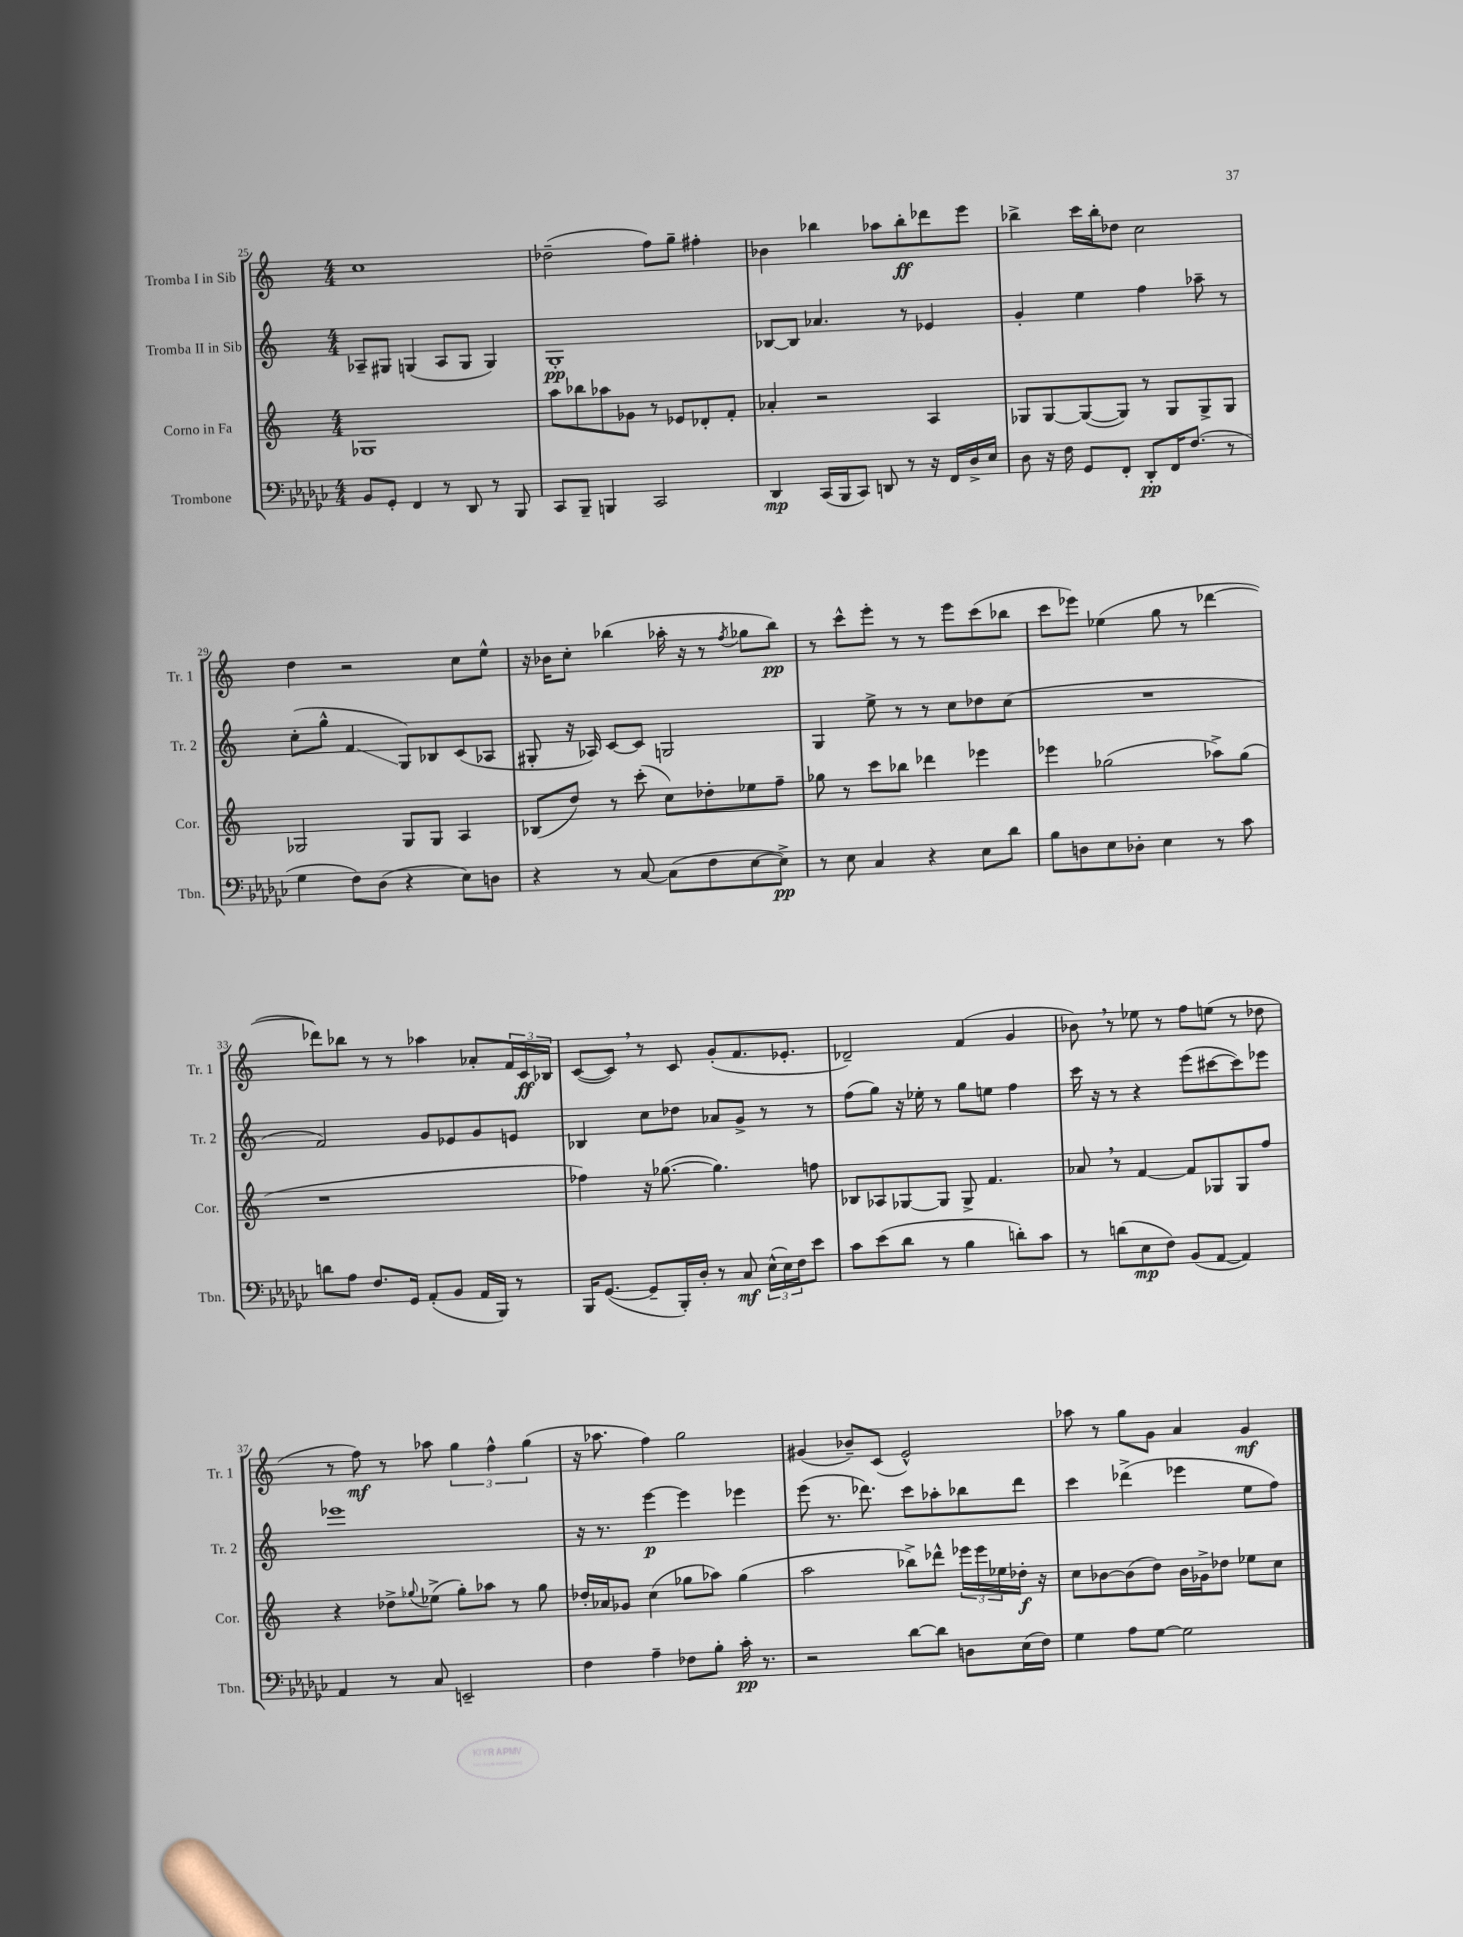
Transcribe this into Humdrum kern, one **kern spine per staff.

**kern	**kern	**kern	**kern
*staff4	*staff3	*staff2	*staff1
*clefF4	*clefG2	*clefG2	*clefG2
*k[b-e-a-d-g-c-]	*k[]	*k[]	*k[]
*M4/4	*M4/4	*M4/4	*M4/4
8BB-	1G-	8A-~	1cc
8GG-'	.	8G#	.
4FF	.	(4G	.
8r	.	8A-	.
8DD-	.	8G	.
8r	.	4G)	.
8BBB-	.	.	.
=	=	=	=
8CC-	8aa	1G'	(2dd-~
8BBB-~	8bb-	.	.
4BBB	8aa-	.	.
.	8g-	.	.
2CC-	8r	.	8ff)
.	8e-	.	8gg~
.	8d-'	.	4ff#'
.	8f'	.	.
=	=	=	=
4DD-	4a-'	[8B-	4b-
.	.	8B-]	.
(16CC-	2r	4.a-	4bb-
16BBB-	.	.	.
8CC-)	.	.	.
8DD	.	.	8aa-
8r	.	8r	8bb-'
16r	4A	4e-	8ddd-
16FF	.	.	.
16D-^	.	.	8eee
16E-	.	.	.
=	=	=	=
8D-	8G-	4g'	4bb-^
16r	[8G-	.	.
16F	.	.	.
8GG-	(8G-_	4ee	16ccc
.	.	.	16bb-'
8FF'	8G-])	.	8dd-
8DD-'	8r	4ff	2cc
16FF	8G-	.	.
(8.F	.	.	.
.	8G-^	8aa-~	.
8r	8G-	8r	.
=	=	=	=
4G-	2G-	(8cc'	4dd
.	.	8gg^^	.
8F)	.	4f	2r
(8D-	.	.	.
4r	8G-	8G)	.
.	8G-	8B-	.
8E-)	4A	(8c	8cc
8D	.	8A-	8ee^^
=	=	=	=
4r	(8B-	8G#'	16r
.	.	.	16b-
.	8dd)	16r	8cc'
.	.	16A-)	.
8r	8r	[8c	(4bb-
[8C-	(8ccc'	8c]	.
(8C-]	8cc)	2G	16aa-'
.	.	.	16r
8F	8dd-'	.	8r
.	.	.	8qff
[8E-	8ee-	.	8gg-
8E-^])	8ff~	.	8bb-)
=	=	=	=
8r	8gg-	4G	8r
8E-	8r	.	8ccc^^
4C-	8ccc	8ee^	8eee'
.	8bb-	8r	8r
4r	4ddd-	8r	8r
.	.	8cc	8eee
8E-	4eee-	8dd-	(8ccc
8d-	.	(8cc	8bb-
=	=	=	=
8B-	4eee-	1r	8ccc
8D	.	.	8eee-)
8E-	(2gg-	.	(4ee-
8D-'	.	.	.
4E-	.	.	8gg
.	.	.	8r
8r	8aa-^)	.	[4ddd-
8c-	(8gg-	.	.
=	=	=	=
8d	1r	2f)	8ddd-])
8A-	.	.	8bb-
8.F	.	.	8r
.	.	.	8r
16GG-	.	.	.
(8AA-'	.	8g	4aa-
8BB-	.	8e-	.
16AA-	.	8g	8a-'
16BBB-)	.	.	.
8r	.	8e	24f
.	.	.	24c
.	.	.	24B-
=	=	=	=
16BBB-	4ff-)	4B-	([8c
([8.GG-	.	.	.
.	.	.	8c])
8GG-~]	16r	8cc	8r
.	([8.gg-	.	.
16BBB-')	.	8dd-	8c
16D-'	.	.	.
8r	4.gg-])	8a-	(8g'
8C-	.	8g^	8.f
(24E-^^	.	8r	.
24E-)	.	.	.
.	.	.	8.e-'
24F	.	.	.
8e-	8ff	8r	.
=	=	=	=
8c-	8B-	(8ff	2d-~)
(8e-	8A-	8gg)	.
8d-	[8G-	16r	.
.	.	16ee-'	.
8r	8G-]	8r	.
4B-	8G-^	8gg	(4f
.	4.f	8ee	.
8d')	.	4ff	4g
8c-	.	.	.
=	=	=	=
8r	8a-	16ccc	8b-)
.	.	16r	.
(8d	8r	8r	8r
8E-	[4f	4r	8ee-
8F)	.	.	8r
(8BB-	8f]	(8eee	8ff
[8AA-	8G-	[8ccc#	(8ee
4AA-])	8G-	8ccc#])	8r
.	8ff	8eee-	8dd-
=	=	=	=
4AA-	4r	1eee-	8r
.	.	.	8ff)
8r	8dd-^	.	8r
.	8qqgg-	.	.
8C-	(8ee-^	.	8aa-
2EE~	8gg-')	.	6gg
.	8aa-	.	.
.	.	.	6ff^^
.	8r	.	.
.	.	.	(6gg
.	8gg-	.	.
=	=	=	=
4F	16dd-'	16r	16r
.	16a-	8.r	8.aa-
.	8g-	.	.
4A-~	(4cc	[4eee	4ff)
8F-	8gg-	4eee]	2gg
8B-'	8aa-)	.	.
16c-'	(4gg-	4eee-	.
8.r	.	.	.
=	=	=	=
2r	2aa	(8eee	(4g#
.	.	8.r	.
.	.	.	8b-~)
.	.	8.ddd-)	.
.	.	.	(8c
[8d-	8bb-^)	8ccc	2e^^)
8d-]	8ddd-^^	8aa-'	.
8D	24eee-	8bb-	.
.	24eee-	.	.
.	24ee-	.	.
(16E-	16dd-'	8ddd-	.
16F)	16r	.	.
=	=	=	=
4G-	8cc	4ccc	8aa-
.	[8b-	.	8r
8A-	(8b-]	(4ddd-^	8gg
[8G-	8dd)	.	8g
2G-]	16b-	4eee-	4a
.	16g-^	.	.
.	8dd-	.	.
.	8ee-	8ee	4g
.	8cc	8ff)	.
==	==	==	==
*-	*-	*-	*-
